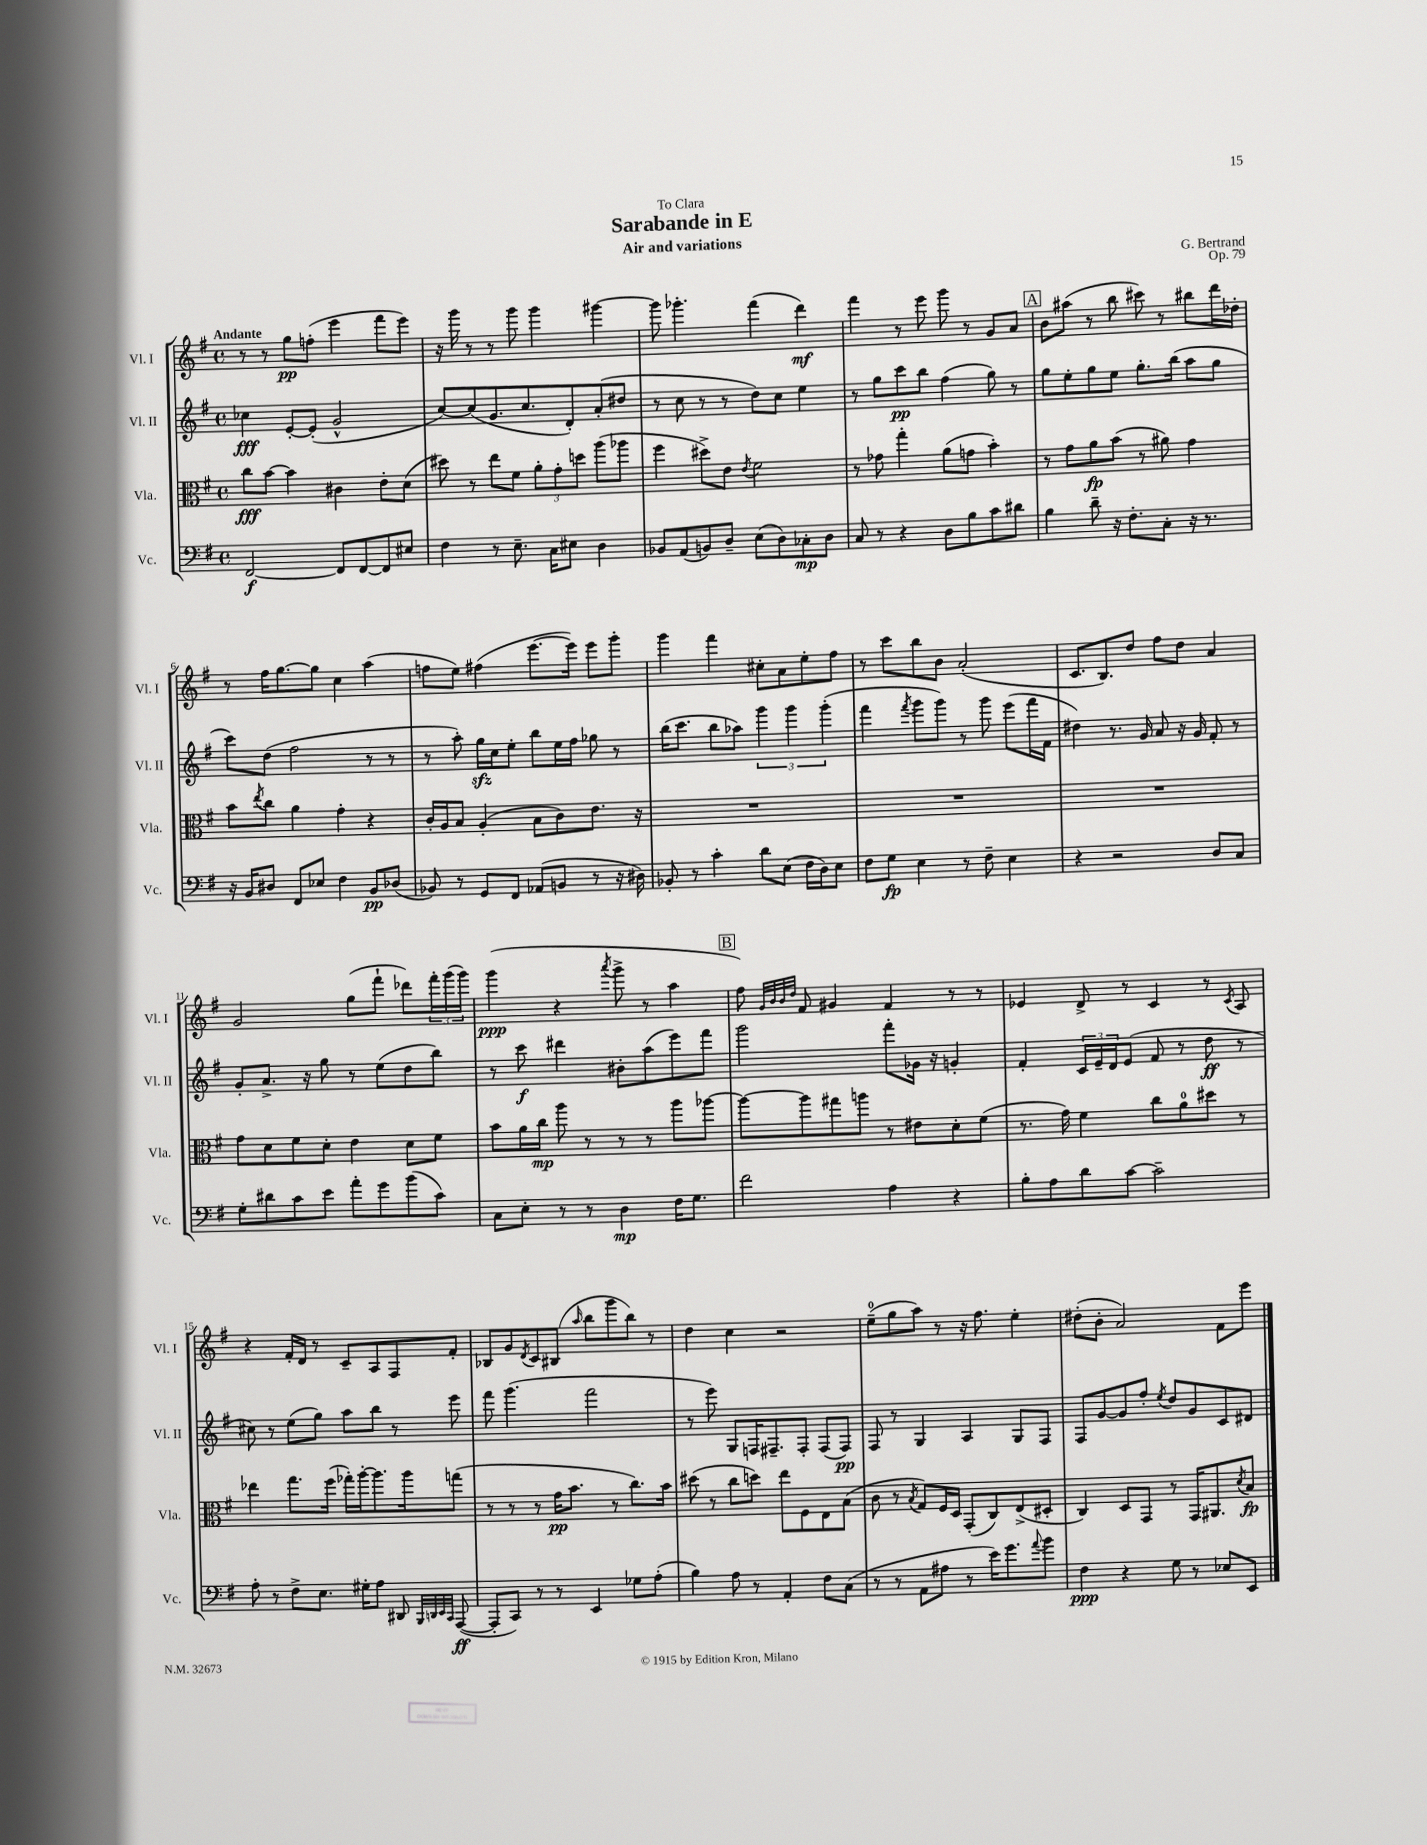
\header { title = "Sarabande in E" composer = "G. Bertrand" subtitle = "Air and variations" dedication = "To Clara" opus = "Op. 79" }
<<
\new StaffGroup <<
\new Staff = "s0" \with { instrumentName = "Vl. I" shortInstrumentName = "Vl. I" } {
    \clef treble \key g \major \defaultTimeSignature \time 4/4 \tempo "Andante"
    r8 r8 g''8\pp f''8-.( e'''4 fis'''8 e'''8) |
    r16 g'''16 r8 r8 g'''8 g'''4 gis'''4~ |
    gis'''8 ges'''4.-. fis'''4( d'''4\mf) |
    fis'''4 r8 e'''8 g'''8 r8 g'8 a'8 |
    \mark \markup { \box "A" } b'8 ais''8( r8 b''8 cis'''8) r8 bis''8 d'''16 des''16-. |
    r8 fis''16 g''8.~ g''8 c''4 a''4( |
    f''8 e''8) fis''4( e'''8.~ e'''16) e'''8 g'''8-. |
    g'''4 fis'''4 cis''8-. a'8 e''8-. fis''8 |
    r8 c'''8 b''8 b'8 a'2-.( |
    c'8. b8.) d''8 fis''8 d''8 a'4 |
    g'2 g''8( fis'''8-! des'''8) \tuplet 3/2 { fis'''16-. g'''16( g'''16) } |
    g'''4\ppp( r4 \acciaccatura { a'''8 } g'''8-> r8 a''4 |
    \mark \markup { \box "B" } fis''8) \grace { g'32 b'32 b'32 d''32 } fis'8 gis'4 fis'4 r8 r8 |
    ees'4 d'8-> r8 c'4 r8 \acciaccatura { c'8 } a8 |
    r4 fis'16-. d'16 r8 c'8-- a8 fis8 fis'8-. |
    bes8 g'8 \acciaccatura { d'8 } c'8 bis8( \grace { a''16 } b''8 g'''8 b''8) r8 |
    d''4 c''4 r2 |
    e''8-0--( g''8 a''8) r8 r16 fis''8. e''4-. |
    dis''8-.( b'8-. a'2) fis'8 e'''8 \bar "|." |
}
\new Staff = "s1" \with { instrumentName = "Vl. II" shortInstrumentName = "Vl. II" } {
    \clef treble \key g \major \defaultTimeSignature \time 4/4
    ces''4\fff e'8~-. e'8-.( g'2-^ |
    c''8~) c''8( g'8. c''8. d'8-.) a'8-.( dis''8 |
    r8 c''8 r8 r8 d''8) c''8 e''4 |
    r8 g''8 c'''8\pp b''8 fis''4( g''8) r8 |
    \mark \markup { \box "A" } g''8 e''8-. g''8 e''8 g''8.-. b''16( a''8 g''8 |
    c'''8) d''8( fis''2 r8 r8 |
    r8 a''8-.) g''16\sfz c''16 e''8-. b''8 e''16 fis''16 ges''8 r8 |
    b''16( c'''8. b''8 aes''8) \tuplet 3/2 { g'''4 g'''4 g'''4-.( } |
    fis'''4 \acciaccatura { fis'''8 } g'''8 g'''8) r8 g'''8 e'''8( fis'''16 fis'16 |
    dis''4) r8. g'16 a'8 r16 g'16 fis'8-. r8 |
    g'8-. a'8.-> r16 g''8 r8 e''8( d''8 b''8) |
    r8 c'''8\f dis'''4 bis'8-. a''8( e'''8) fis'''8 |
    \mark \markup { \box "B" } g'''2 fis'''8-. ges'16 r16 g'4-. |
    fis'4-. \tuplet 3/2 { c'16 e'16-- d'16 } e'8( fis'8 r8 d''8\ff r8 |
    cis''8) r8 e''8( g''8) a''8 b''8 r8 e'''8 |
    fis'''8 g'''4.( fis'''2 |
    r8 e'''8) g8 f16 fis8.-- fis8-. fis8( fis8\pp) |
    fis8 r8 g4 a4 g8 fis8 |
    fis8 g'8~ g'8 fis''8-. \acciaccatura { e''8 } d''8 g'8 c'8 dis'8 \bar "|." |
}
\new Staff = "s2" \with { instrumentName = "Vla." shortInstrumentName = "Vla." } {
    \clef alto \key g \major \defaultTimeSignature \time 4/4
    c''8\fff b'8~ b'4 cis'4 e'8-. d'8( |
    dis''8) r8 e''8 fis'8 \tuplet 3/2 { a'8-. g'8-. d''8 } a''8( aes''8 |
    fis''4 dis''8->) e'8 \acciaccatura { e'8 } fis'2 |
    r8 ges'8 g''4-. a'8( g'8 b'4-.) |
    \mark \markup { \box "A" } r8 g'8 a'8\fp b'8( r8 ais'8) g'4 |
    b'8 \acciaccatura { e''8 } c''8 a'4 g'4-. r4 |
    c'16-. a16 b8 a4-.( b8 c'8) e'8. r16 |
    R1 |
    R1 |
    R1 |
    g'8 d'8 fis'8 d'8-. e'4 d'8 fis'8 |
    b'8 a'16 c''16\mp a''8 r8 r8 r8 a''8 aes''8~ |
    \mark \markup { \box "B" } aes''8~ aes''8 gis''8 a''8 r8 eis'8 d'8-. fis'8( |
    r8. g'16) fis'4 c''8 a'8-0 dis''8 r8 |
    ees''4 g''8. fis''16( ges''16-.) a''16~-. a''8. a''16 g''8( |
    r8 r8 r8 g'16\pp b'8. r8 c''8.) b'16 |
    dis''8( r8 c''8 d''8) e''8 fis8 e8 b8( |
    c'8 r8 \acciaccatura { b8 } g8) fis16 d16 g,8-.( c8) e8->( dis8-. |
    c4) d8 g,8 r8 g,16 ais,8. \acciaccatura { d'8 } b8\fp \bar "|." |
}
\new Staff = "s3" \with { instrumentName = "Vc." shortInstrumentName = "Vc." } {
    \clef bass \key g \major \defaultTimeSignature \time 4/4
    fis,2~\f fis,8 fis,8~ fis,8 eis8 |
    fis4 r8 e8.-- c16 eis8 d4 |
    bes,8 a,8( b,8) d8-- e8( d8) ces8-.\mp d8 |
    c8 r8 r4 d8 b8 c'8 dis'8 |
    \mark \markup { \box "A" } b4 d'8-- r16 fis8.-. c8-. r16 r8. |
    r16 b,16 dis8 fis,8 ees8 fis4 b,8\pp des8( |
    bes,8) r8 g,8 fis,8 aes,8( b,8 r8 r16 dis16) |
    bes,8-. r8 c'4-. d'8 e8( fis16 d16) e8 |
    fis8 g8\fp e4 r8 fis8-- e4 |
    r4 r2 d8 c8 |
    g8-. dis'8 c'8 e'8 a'8-. g'8 b'8( c'8) |
    c8 e8-. r8 r8 d4\mp fis16 g8. |
    \mark \markup { \box "B" } fis'2 a4 r4 |
    b8-. a8 d'8 c'8~ c'2-- |
    a8-. r8 fis8-> e8. gis16-. a8 dis,8 \grace { b,,32 d,32 e,32 c,32 } a,,8~\ff( |
    a,,8-. c,8) r8 r8 e,4 ges8 a8-.( |
    b4) a8 r8 a,4-. fis8 c8( |
    r8 r8 a,8 ais8 r8 e'16) g'8. \appoggiatura { a'8 } b'8 |
    fis4\ppp r4 g8 r8 ees8 e,8 \bar "|." |
}
>>
>>
